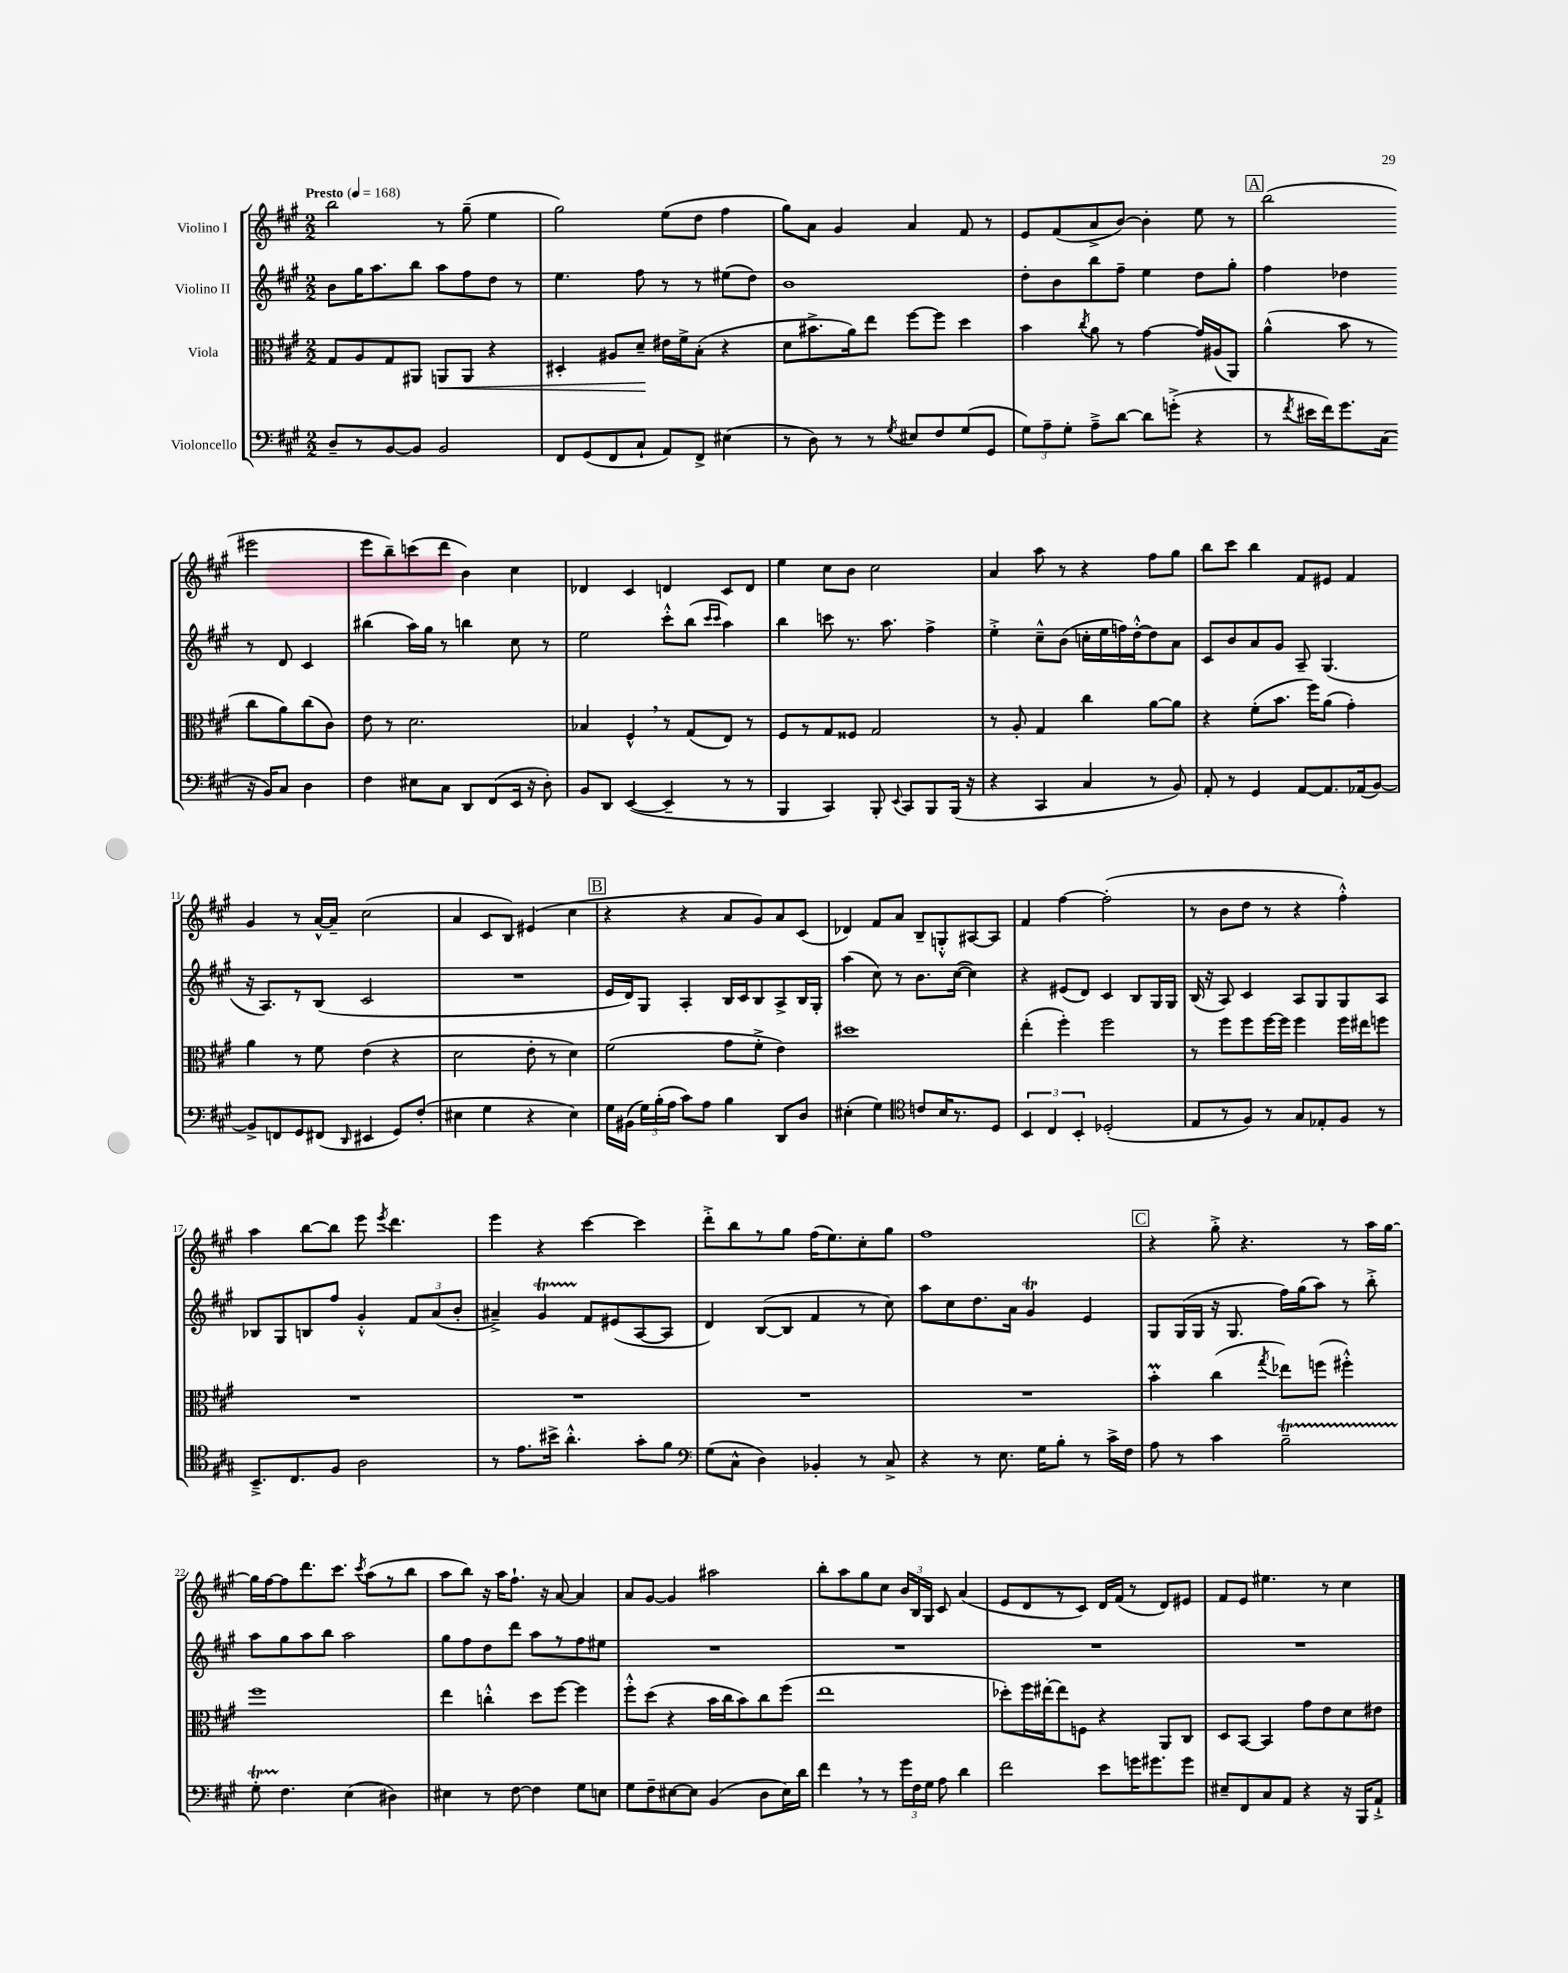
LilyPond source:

<<
\new StaffGroup <<
\new Staff = "s0" \with { instrumentName = "Violino I" } {
    \clef treble \key a \major \numericTimeSignature \time 2/2 \tempo "Presto" 4 = 168
    \autoBeamOff b''2 r8 gis''8--( e''4 |
    gis''2) e''8[( d''8] fis''4 |
    gis''8[) a'8] gis'4 a'4 fis'8 r8 |
    e'8[ fis'8( a'8-> b'8]~) b'4-. e''8 r8 |
    \mark \markup { \box "A" } b''2( eis'''2 |
    e'''8[ b''8--) c'''8( d'''8] b'4) cis''4 |
    des'4 cis'4 d'4 cis'8[ d'8] |
    e''4 cis''8[ b'8] cis''2 |
    a'4 a''8 r8 r4 fis''8[ gis''8] |
    b''8[ cis'''8] b''4 fis'8[ eis'8] fis'4 |
    gis'4 r8 a'16[~-^ a'16]-- cis''2( |
    a'4 cis'8[ b8]) eis'4( cis''4 |
    \mark \markup { \box "B" } r4 r4 a'8[ gis'8) a'8 cis'8]( |
    des'4) fis'8[ a'8] b8[-- g8-.-^ ais8~ ais8] |
    fis'4 fis''4~ fis''2-.( |
    r8 b'8[ d''8] r8 r4 fis''4-.-^) |
    a''4 b''8[~ b''8] e'''8 \acciaccatura { e'''8 } d'''4. |
    e'''4 r4 cis'''4~ cis'''4 |
    d'''8[-.-> b''8 r8 gis''8] fis''16[( e''8.) cis''8-. gis''8] |
    fis''1 |
    \mark \markup { \box "C" } r4 gis''8-.-> r4. r8 a''16[ gis''16]~ |
    gis''16[ fis''16~ fis''8 d'''8. cis'''8.] \acciaccatura { cis'''8 } a''8[( r8 b''8] |
    a''8[ b''8]) r16 a''16[ fis''8.]-! r16 a'8~ a'4 |
    a'8[ gis'8]~ gis'4 ais''2 |
    b''8[-. a''8 gis''8 cis''8] \tuplet 3/2 { b'16[ b16 gis16] } cis'8 a'4( |
    e'8[ d'8 r8 cis'8]) d'16[ fis'16]( r8 d'8[) eis'8] |
    fis'8[ e'8] eis''4. r8 cis''4 \bar "|." |
}
\new Staff = "s1" \with { instrumentName = "Violino II" } {
    \clef treble \key a \major \numericTimeSignature \time 2/2
    \autoBeamOff b'8[ gis''16 a''8. b''8] a''8[ fis''8 d''8] r8 |
    e''4. fis''8 r8 r8 eis''8[( d''8]) |
    b'1 |
    d''8[-. b'8 b''8 fis''8]-- e''4 d''8[ gis''8]-. |
    \mark \markup { \box "A" } fis''4 des''4 r8 d'8 cis'4 |
    bis''4( a''16[) gis''16] r8 b''4 cis''8 r8 |
    e''2 cis'''8[-.-^ b''8]( \grace { cis'''16[ cis'''16] } a''4) |
    b''4 c'''8 r8. a''8. fis''4-> |
    e''4-.-> cis''8[---^ b'8]( c''16[-. e''16 f''16) d''16~-.-^ d''8 a'8] |
    cis'8[ b'8 a'8 gis'8] a8-- gis4.( |
    r16 a8.[) r8 b8]( cis'2 |
    R1 |
    \mark \markup { \box "B" } e'16[ d'16) gis8] a4-. b16[ cis'16 b8 a8-> b16 gis16]-. |
    a''4( cis''8) r8 b'8.[ cis''16]~( cis''4) |
    r4 eis'8[( d'8]) cis'4 b8[ gis16 gis16] |
    b16( r16 a8) cis'4 a8[ gis8 gis8 a8] |
    bes8[ gis8 b8 fis''8] gis'4-.-^ \tuplet 3/2 { fis'8[ a'8( b'8]-. } |
    ais'4--->) gis'4\startTrillSpan fis'8[\stopTrillSpan eis'8( a8~ a8] |
    d'4) b8[~( b8] fis'4 r8 cis''8) |
    a''8[ cis''8 d''8. a'16] gis'4\trill e'4 |
    \mark \markup { \box "C" } gis8[ gis16( gis16] r16 gis8. fis''16[) gis''16( a''8]) r8 b''8-.-> |
    a''8[ gis''8 a''8 b''8] a''2 |
    gis''8[ fis''8 d''8 d'''8] a''8[ r8 fis''8 eis''8] |
    R1 |
    R1 |
    R1 |
    R1 \bar "|." |
}
\new Staff = "s2" \with { instrumentName = "Viola" } {
    \clef alto \key a \major \numericTimeSignature \time 2/2
    \autoBeamOff gis8[ a8 gis8 ais,8] a,8[\< a,8] r4 |
    dis4-. ais8[ d'8]--\! eis'16[ fis'16-> b8]-.( r4 |
    d'8[ bis'8.-> a'16) e''8] fis''8[~ fis''8] d''4 |
    b'4 \acciaccatura { cis''8 } a'8 r8 gis'4~ gis'16[ ais16( a,8]) |
    \mark \markup { \box "A" } a'4-^( b'8 r8 cis''8[ a'8) cis''8( cis'8]) |
    e'8 r8 d'2. |
    bes4 fis4-^ \breathe r8 gis8[( e8]) r8 |
    fis8[ r8 gis8 fisis8] gis2 |
    r8 a8-. gis4 cis''4 a'8[~ a'8] |
    r4 fis'8[-.( b'8.] fis''16[) a'8]( gis'4-.) |
    a'4 r8 fis'8 e'4( r4 |
    d'2 e'8-. r8 d'4) |
    \mark \markup { \box "B" } fis'2( gis'8[ fis'8]-.-> e'4) |
    dis''1 |
    e''4-.( fis''4-.) fis''2 |
    r8 fis''8[ fis''8 fis''16~ fis''16] fis''4 fis''16[ eis''16 f''8] |
    R1 |
    R1 |
    R1 |
    R1 |
    \mark \markup { \box "C" } b'4-.\prall cis''4( \acciaccatura { gis''8 } ees''8[) f''8]( fis''4-.-^) |
    fis''1 |
    e''4 c''4-.-^ d''8[ fis''8]~ fis''4 |
    fis''8[-.-^ d''8]( r4 b'16[ cis''16 b'8) cis''8 fis''8]( |
    e''1 |
    des''8[-.) fis''16 eis''16~-. eis''8 f8] r4 a,8[ cis8] |
    d8[ b,8]~ b,4 gis'8[ e'8 d'8 eis'8] \bar "|." |
}
\new Staff = "s3" \with { instrumentName = "Violoncello" } {
    \clef bass \key a \major \numericTimeSignature \time 2/2
    \autoBeamOff d8[-- r8 b,8~ b,8] b,2 |
    fis,8[ gis,8( fis,8 cis8]-! a,8[) fis,8]-> eis4( |
    r8 d8) r8 r8 \acciaccatura { gis8 } eis8[ fis8 gis8( gis,8] |
    \tuplet 3/2 { gis8[) a8-- gis8]-. } a8[---> d'8]~ d'8[ g'8]-.->( r4 |
    \mark \markup { \box "A" } r8 \acciaccatura { fis'8 } eis'16[ fis'16) gis'8. cis16]( r16 b,16[) cis8] d4 |
    fis4 eis8[ cis8] d,8[ fis,8( e,16] r16 d8-.) |
    b,8[ d,8] e,4~( e,4-- r8 r8 |
    b,,4 cis,4) b,,8-. \appoggiatura { e,8 } cis,8[ b,,8 b,,16]( r16 |
    r4 cis,4 cis4 r8 b,8) |
    a,8-. r8 gis,4 a,8[~ a,8. aes,16( b,8]~) |
    b,8[-> f,8 gis,8 fis,8]( \grace { d,16 } eis,4 gis,8[) fis8]-.( |
    eis4 gis4 r4 eis4) |
    \mark \markup { \box "B" } gis16[ bis,16]( \tuplet 3/2 { gis16[) b16-.( a16] } cis'8[) a8] b4 d,8[ d8] |
    eis4-.( gis4) \clef tenor c'8[ b16 r8. d8] |
    \tuplet 3/2 { b,4 cis4 b,4-. } des2-.( |
    e8[ r8 fis8]) r8 gis8[ ees8-. fis8] r8 |
    b,8.[---> cis8. fis8] a2 |
    r8 e'8.[ bis'16]-> a'4.-.-^ gis'8[-. fis'8] |
    \clef bass gis8[( cis8]-^ d4) bes,4-. r8 cis8-> |
    r4 r8 e8. gis16[ b8]-. r8 cis'16[-> fis16] |
    \mark \markup { \box "C" } a8 r8 cis'4 b2--\startTrillSpan |
    gis8-. fis4.\stopTrillSpan e4( dis4) |
    eis4 r8 fis8~ fis4 gis8[ e8] |
    gis8[ fis8-- eis8~ eis8] b,4( d8[ eis16) d'16] |
    fis'4 \breathe r8 r8 \tuplet 3/2 { gis'16[ fis16 gis16] } a8 d'4 |
    fis'2 e'8[ g'16 gis'8. gis'8] |
    eis8[-- fis,8 cis8 a,8] r4 r16 b,,16[ a,8]-!-> \bar "|." |
}
>>
>>
